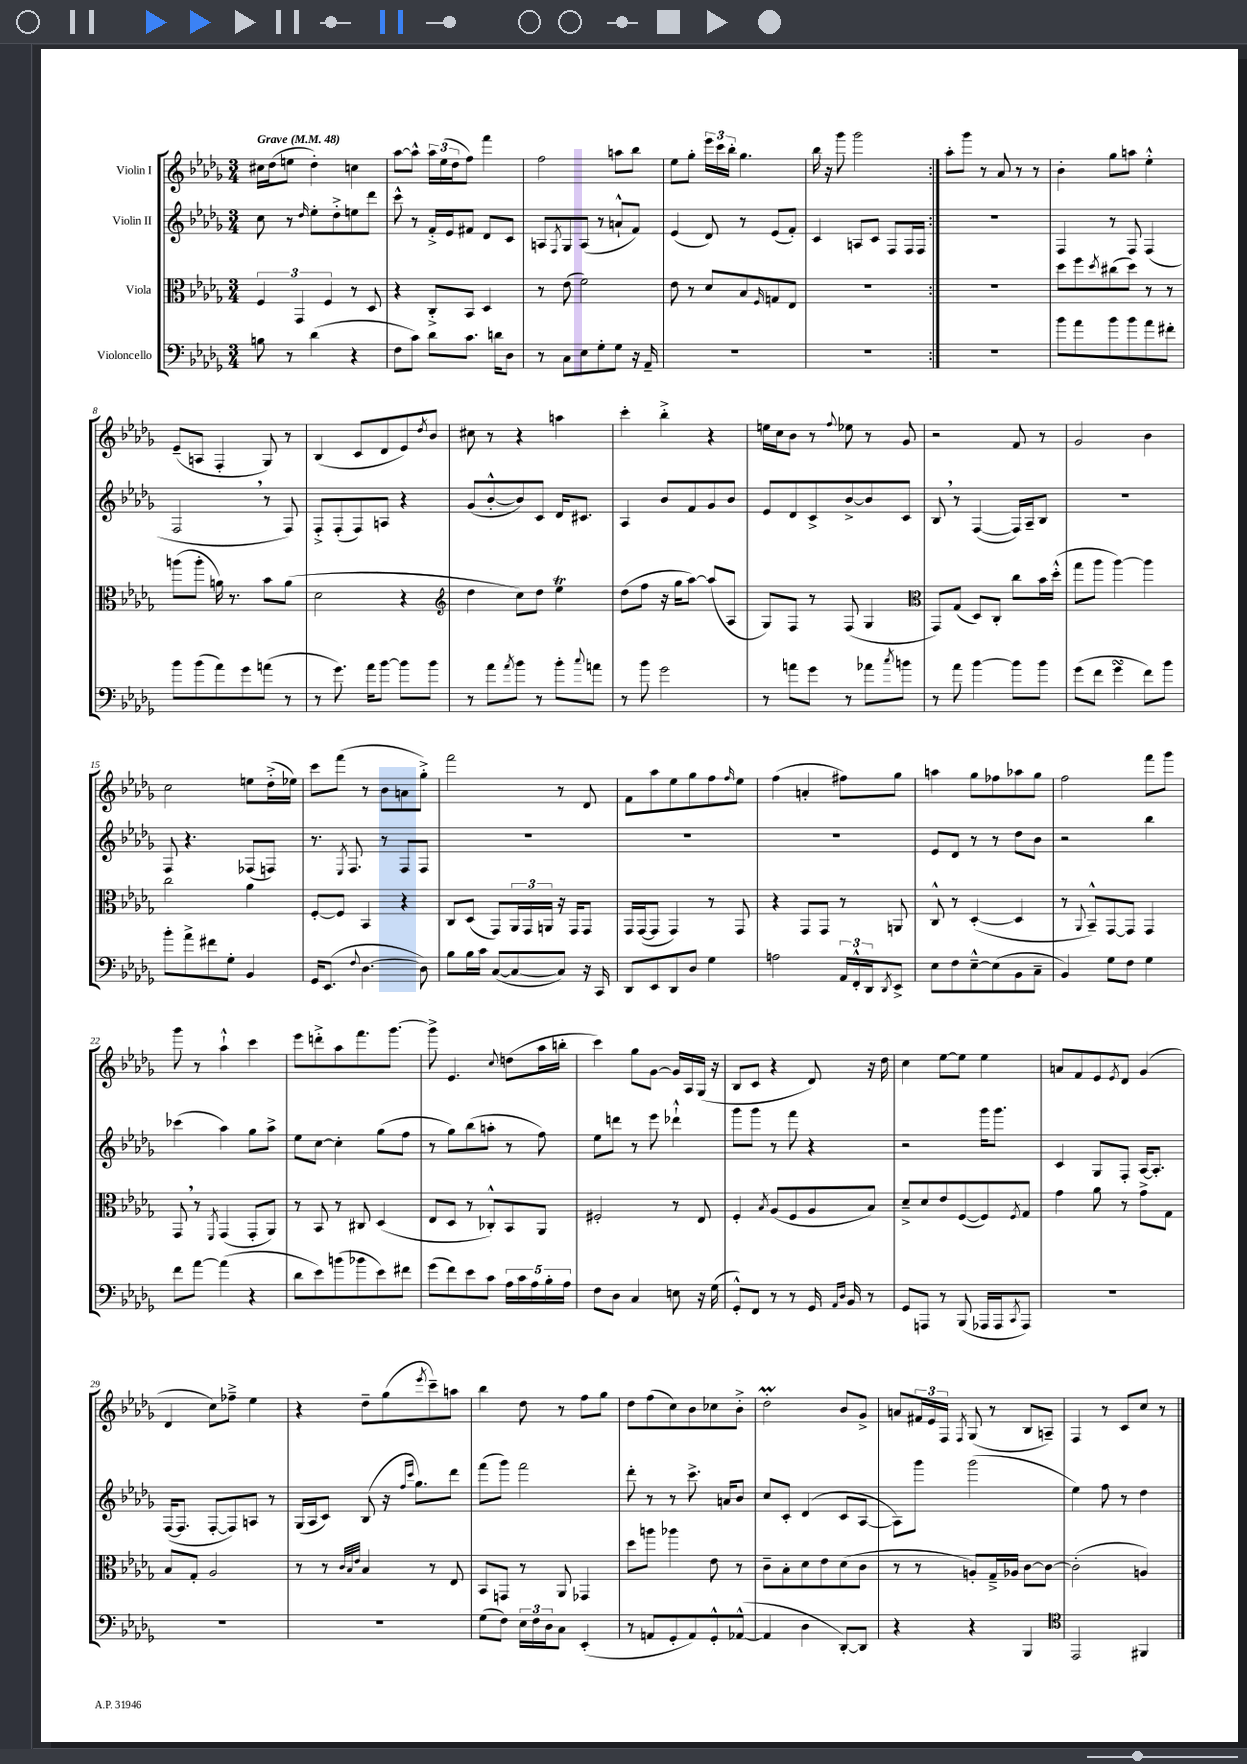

**kern	**kern	**kern	**kern
*part4	*part3	*part2	*part1
*staff4	*staff3	*staff2	*staff1
*I"Violoncello	*I"Viola	*I"Violin II	*I"Violin I
*clefF4	*clefC3	*clefG2	*clefG2
*k[b-e-a-d-g-]	*k[b-e-a-d-g-]	*k[b-e-a-d-g-]	*k[b-e-a-d-g-]
*M3/4	*M3/4	*M3/4	*M3/4
*MM48	*MM48	*MM48	*MM48
=1	=1	=1	=1
!	!	!	!LO:TX:a:B:t=Grave
8Bn\	6F/	8cc\	16cc#X\LL
.	.	.	(16dd-\J
8r	.	8r	8een\J
.	6GG-/	.	.
.	.	16qqdd-/	.
(4d-\	.	8ee-'\L	4dd-'\)
.	6F/	.	.
.	.	8dd-'^\	.
4r	8r	8een\	4ccn\
.	8D-/	8ddd-\J	.
=2	=2	=2	=2
8F\L	4r	8ccc^^\	[8aa-\L
8c\J)	.	8r	8aa-^^\J]
8d-\L	8C'^/L	16f'^/LL	24aa-\LL
.	.	.	(24ee-\
.	.	16e-/J	.
.	.	.	24dd-\J
8.c\J	8BB-/J	8f#X/J	8ff\J)
.	4D-/	8d-/L	4fff\
16dn\KL	.	.	.
8D-\J	.	8c/J	.
=3	=3	=3	=3
8r	8r	8An/L	2ff\
.	.	8qF/	.
8C\L	(8e-\	8G-/	.
8E-\	2f\)	(8A/J	.
8G-'\	.	8r	.
8G-\J	.	8an`^^/L	8aan\L
16r	.	8f/J)	8bb-\J
16AA-~/	.	.	.
=4	=4	=4	=4
2.r	8e-\	(4e-/	8ee-\L
.	8r	.	8gg-'\J
.	8d-/L	8d-/)	24eee-\LL
.	.	.	24ccc\
.	.	.	24bb-'\JJ
.	8B-/	8r	4.gg-\
.	16qqF/	.	.
.	8Gn/	(8e-/L	.
.	8E-/J	8f'/J)	.
=5	=5	=5	=5
2.r	2.r	4c/	16bb-\
.	.	.	16r
.	.	.	8ggg-\
.	.	8An/L	2ggg-\
.	.	8c/J	.
.	.	8F/L	.
.	.	16F/L	.
.	.	16F/JJ	.
=6:|!	=6:|!	=6:|!	=6:|!
2.r	2.r	2.r	8aa-'\L
.	.	.	8ggg-\J
.	.	.	8r
.	.	.	8a-/
.	.	.	8r
.	.	.	8r
=7	=7	=7	=7
8b-\L	8dd-\L	4F/	4b-'\
8a-\	8ff\	.	.
.	8qdd-/	.	.
8b-\	(8cc#X\	8r	8gg-\L
8b-\	8dd-\J)	8F/	8aan\J
8a-\	8r	(4F/	4ee-'^^\
8f#X'\J	8r	.	.
!!LO:LB:g=z
=8	=8	=8	=8
8b-\L	(8aan\L	2F,/	(8e-~/L
(8b-\	8aa'\J	.	8An/J
8a-\)	16an\)	.	4F'/
.	8.r	.	.
8g-\	.	.	.
(8an\J	8b-\L	8r	8G-/)
8r	(8a\J	8F/)	8r
=9	=9	=9	=9
8r	2d-\	8F'^/L	(4B-/
8.g-\)	.	(8F'/	.
.	.	8F/)	8c/L
16a-\KL	.	.	.
[8b-\J	.	8An/J	8d-/
8b-\L]	4r	4r	8e-/)
.	.	.	8qdd-/
8b-\J	.	.	8b-/J
=10	=10	=10	=10
*	*clefG2	*	*
8r	4dd-\	(8g-/L	8cc#X\
8a-\L	.	[8b-'^^/	8r
8qa-/	.	.	.
8b-\J	8cc\L)	8b-/])	4r
8r	8dd-\J	8c/J	.
8b-'\L	4ee-T\	16d-/KL	4aan\
.	.	8.c#X/J	.
8qqcc/	.	.	.
8an\J	.	.	.
=11	=11	=11	=11
8r	(8dd-\L	4A-/	4ccc'\
8b-\	8ff\J	.	.
2g-\	16r	8b-/L	4bb-'^\
.	16gg-\KL	.	.
.	[8aa-\J)	8f/	.
.	(8aa-/L]	8g-/	4r
.	8A-/J	8b-/J	.
=12	=12	=12	=12
8r	8G-/L)	8e-/L	16een\LL
.	.	.	16cc\J
8an\L	8F/J	8d-/	8b-\J
8g-\J	8r	8c^/	8r
.	.	.	8qqff/
8r	(8F/	[8b-^/	8ee-X\
8a-X\L	4G-/	8b-/]	8r
8qcc/	.	.	.
8bn\J	.	8c/J	8g-/
=13	=13	=13	=13
*	*clefC3	*	*
8r	8GG-/L)	8B-,/	2r
8a-\	(8G-/J	8r	.
[4b-\	8D-/L)	([4F/	.
.	8C'/J	.	.
8b-\L]	8cc\L	16F/LL])	8f/
.	.	16A-~/J	.
8b-\J	16b-\L	8B-/J	8r
.	(16dd-'^^\JJ	.	.
=14	=14	=14	=14
(8g-\L	8gg-\L	2.r	2g-/
8f\J	8aa-\J	.	.
4g-sSSs\	[4aa-\)	.	.
8f\L)	4aa-\]	.	4b-\
8b-\J	.	.	.
!!LO:LB:g=z
=15	=15	=15	=15
8b-'\L	2cc\	8F/	2cc\
8a-^\	.	4.r	.
8f#X\	.	.	.
8G-'\J	.	.	.
4BB-/	4a-\	(8F-X/L	8een\L
.	.	8Fn/J)	(16dd-'^\L
.	.	.	16ee-X\JJ)
=16	=16	=16	=16
16GG-/KL	[8F'/L	8.r	8ccc\L
(8.EE-/J	.	.	.
.	8F/J]	.	(8fff\J
.	.	8qE-/	.
.	.	8.F/	.
8qqF/	.	.	.
[4.D-\	4BB-/	.	8r
.	.	8r	8b-\L
.	4r	8F/L	8an\
8D-\])	.	8F/J	8gg-'^\J)
=17	=17	=17	=17
8B-\L	8C/L	2.r	2fff\
16B-\L	(8D-/J	.	.
16c\JJ	.	.	.
([8C/L	8GG-/L)	.	.
8C/_	24AA-/L	.	.
.	24GG-/	.	.
.	24AAn/JJ	.	.
8C/J])	16r	.	8r
.	16GG-/KL	.	.
16r	8GG-/J	.	8d-/
16CC/	.	.	.
=18	=18	=18	=18
8DD-/L	16GG-/LL	2.r	8f\L
.	([16GG-/J	.	.
8EE-/	8GG-/J]	.	8aa-\
8DD-/	4GG-/)	.	8ee-\
8D-/J	.	.	8gg-\
4G-\	8r	.	8ff\
.	.	.	16qqff/
.	8GG-/	.	8ee-\J
=19	=19	=19	=19
2An\	4r	2.r	(4ff\
.	8GG-/L	.	4an'/
.	8GG-/J	.	.
24AA-/LL	8r	.	8ff#X\L)
24FF'^^/	.	.	.
24DD-/J	.	.	.
8qDD-/	.	.	.
8EE-^/J	8AAn/	.	8gg-\J
=20	=20	=20	=20
8E-\L	8C^^/	8e-/L	4aan\
8F\	8r	8d-/J	.
[8E-~^^\	([4D-'/	8r	8gg-\L
(8E-\]	.	8r	8ff-X\
8BB-\	4D-/]	8dd-\L	8aa-X\
8C~\J	.	8b-\J	8gg-\J
=21	=21	=21	=21
4BB-/)	8r	2r	2ff\
.	8qqAA-/	.	.
.	8BB-~^^/L)	.	.
8G-\L	[8GG-/	.	.
8F\J	8GG-/J]	.	.
4G-\	4GG-/	4bb-\	8fff\L
.	.	.	8ggg-\J
!!LO:LB:g=z
=22	=22	=22	=22
8f\L	8GG-,/	(4ccc-X\	8ggg-\
[8a-\J	8r	.	8r
.	8qFF/	.	.
(4a-\]	(4GG-/	4aa-\)	4aa-`^^\
4r	8GG-'/L	8gg-\L	4ccc\
.	8AA-/J)	8aa-^\J	.
=23	=23	=23	=23
8d-\L	8r	8ee-\L	8eee-\L
8e-\)	8BB-/	[8cc\J	8dddn'^\
(8bn\	8r	4cc'\]	8aa-\
8b-X\	8C#X/	.	8.fff\
8e-\)	(4D-/	(8gg-\L	.
.	.	.	[8.ggg-\J
8f#X\J	.	8ff\J	.
=24	=24	=24	=24
(8g-\L	8E-/L	8r	8ggg-^\]
8f\)	8D-/J	8gg-\L)	4.e-/
8e-\	8r	(8bb-\	.
8c\J	8C-X'^^/L)	8aan'\J	.
.	.	.	8qqcc/
20A-\LL	8BB-/	8r	(8ddn\L
20c\	.	.	.
20A-\	.	.	.
.	8AA-/J	8ff\)	16aa-\L
20B-'\	.	.	.
.	.	.	16bbn'\JJ
20A-\JJ	.	.	.
=25	=25	=25	=25
8F\L	2F#X'/	8ee-\L	4ccc\)
8D-\J	.	8dddn\J	.
4C/	.	8r	8gg-\L
.	.	8eee-\	[8g-\J
8En\	8r	4ddd-X`^^\	16g-/LL]
.	.	.	16A-/
16r	8E-/	.	(16G-/JJ
(16G-\	.	.	16r
=26	=26	=26	=26
8GG-'^^/L)	4F'/	8ggg-\L	8B-/L
8FF/J	.	8ggg-\J	8c/J
.	8qB-/	.	.
8r	(8A-/L	8r	4r
8r	8F/	8fff\	.
16GG-/	8A-/	4r	8d-/)
16qqAA-/LL	.	.	.
16qqD-/JJ	.	.	.
16BB-/	.	.	.
8r	8B-/J)	.	16r
.	.	.	16dd-\
=27	=27	=27	=27
8GG-/L	8d-~^/L	2r	4cc\
8AAAn/J	8d-/	.	.
8r	8e-/	.	[8ee-\L
(8BBB-/	([8F/	.	8ee-\J]
16AAA-X/LL	8F/])	16ggg-\KL	4ee-\
16AAA-/J	.	8.ggg-\J	.
8qCC/	8qF/	.	.
8AAA-/J)	8G-/J	.	.
=28	=28	=28	=28
2.r	4g-\	4c/	8an/L
.	.	.	8f/
.	8a-\	8G-/L	8e-/
.	.	.	8qe-/
.	8r	8F'/J	8d-/J
.	8g-^\L	[16A-/KL	(4g-/
.	.	8.A-'/J]	.
.	8G-\J	.	.
!!LO:LB:g=z
=29	=29	=29	=29
2.r	8B-/L	([16F/KL	4d-/
.	.	8.F/J]	.
.	8G-'/J	.	.
.	2A-/	[8F'/L	8cc\L)
.	.	8F/])	8ff-X~^\J
.	.	8An/J	4ee-\
.	.	8r	.
=30	=30	=30	=30
2.r	8r	(16G-/LL	4r
.	.	16A-/J	.
.	8r	8c/J)	.
.	32qqc/LLL	.	.
.	32qqB-/	.	.
.	32qqe-/JJJ	.	.
.	4B-/	(8B-/	8dd-~\L
.	.	16r	(8gg-\
.	.	16qqff/LL	.
.	.	16qqccc/JJ	.
.	.	8.gg-\L)	.
.	.	.	8qeee-/
.	8r	.	8ccc~\)
.	8E-/	8ddd-\J	8aan\J
=31	=31	=31	=31
(8G-\L	8BB-/L	(8fff\L	4bb-\
8F\J)	8GGn/J	8ggg-\J)	.
24E-\LL	8r	2fff\	8dd-\
24F\	.	.	.
24D-\J	.	.	.
8C\J	8AA-/	.	8r
(4EE-'/	4GG-X/	.	8ff\L
.	.	.	8gg-\J
=32	=32	=32	=32
8r	8dd-\L	8ddd-'\	8dd-\L
8AAn/L	8aan\J	8r	(8ff\
8GG-'/	4aa-X\	8r	8cc\)
8AA/)	.	8.ccc^\	8b-\
8GG-'^^/	8e-\	.	8cc-X\
.	.	16an/KL	.
([8AA-X^^/J	8r	8b-/J	8b-'^\J
=33	=33	=33	=33
4AA-/]	8c~\L	8cc/L	2dd-M'\
.	8B-'\	8c'/J	.
4D-\	8d-\	(4d-/	.
.	8e-\	.	.
[8DD-'/L)	(8d-\	8c/L	8b-/L
8DD-/J]	8c\J	[8A-/J	8g-^/J
=34	=34	=34	=34
4r	8r	8A-\L])	8an/L
.	8r	8ggg-\J	24f#X/L
.	.	.	24e-/
.	.	.	24F/JJ
.	.	.	8qF/
4r	8An'/L)	(2ggg-\	(8G-/
.	16G-~^/L	.	8r
.	16A-X/JJ	.	.
4BBB-/	[8c\L	.	8B-/L
.	8c\J_	.	8An~/J)
=35	=35	=35	=35
*clefC4	*	*	*
2EE-/	(2c'\]	4ee-\)	4F/
.	.	8ff\	8r
.	.	8r	8c/L
4FF#X/	4An/)	4dd-\	8cc/J
.	.	.	8r
==	==	==	==
*-	*-	*-	*-
